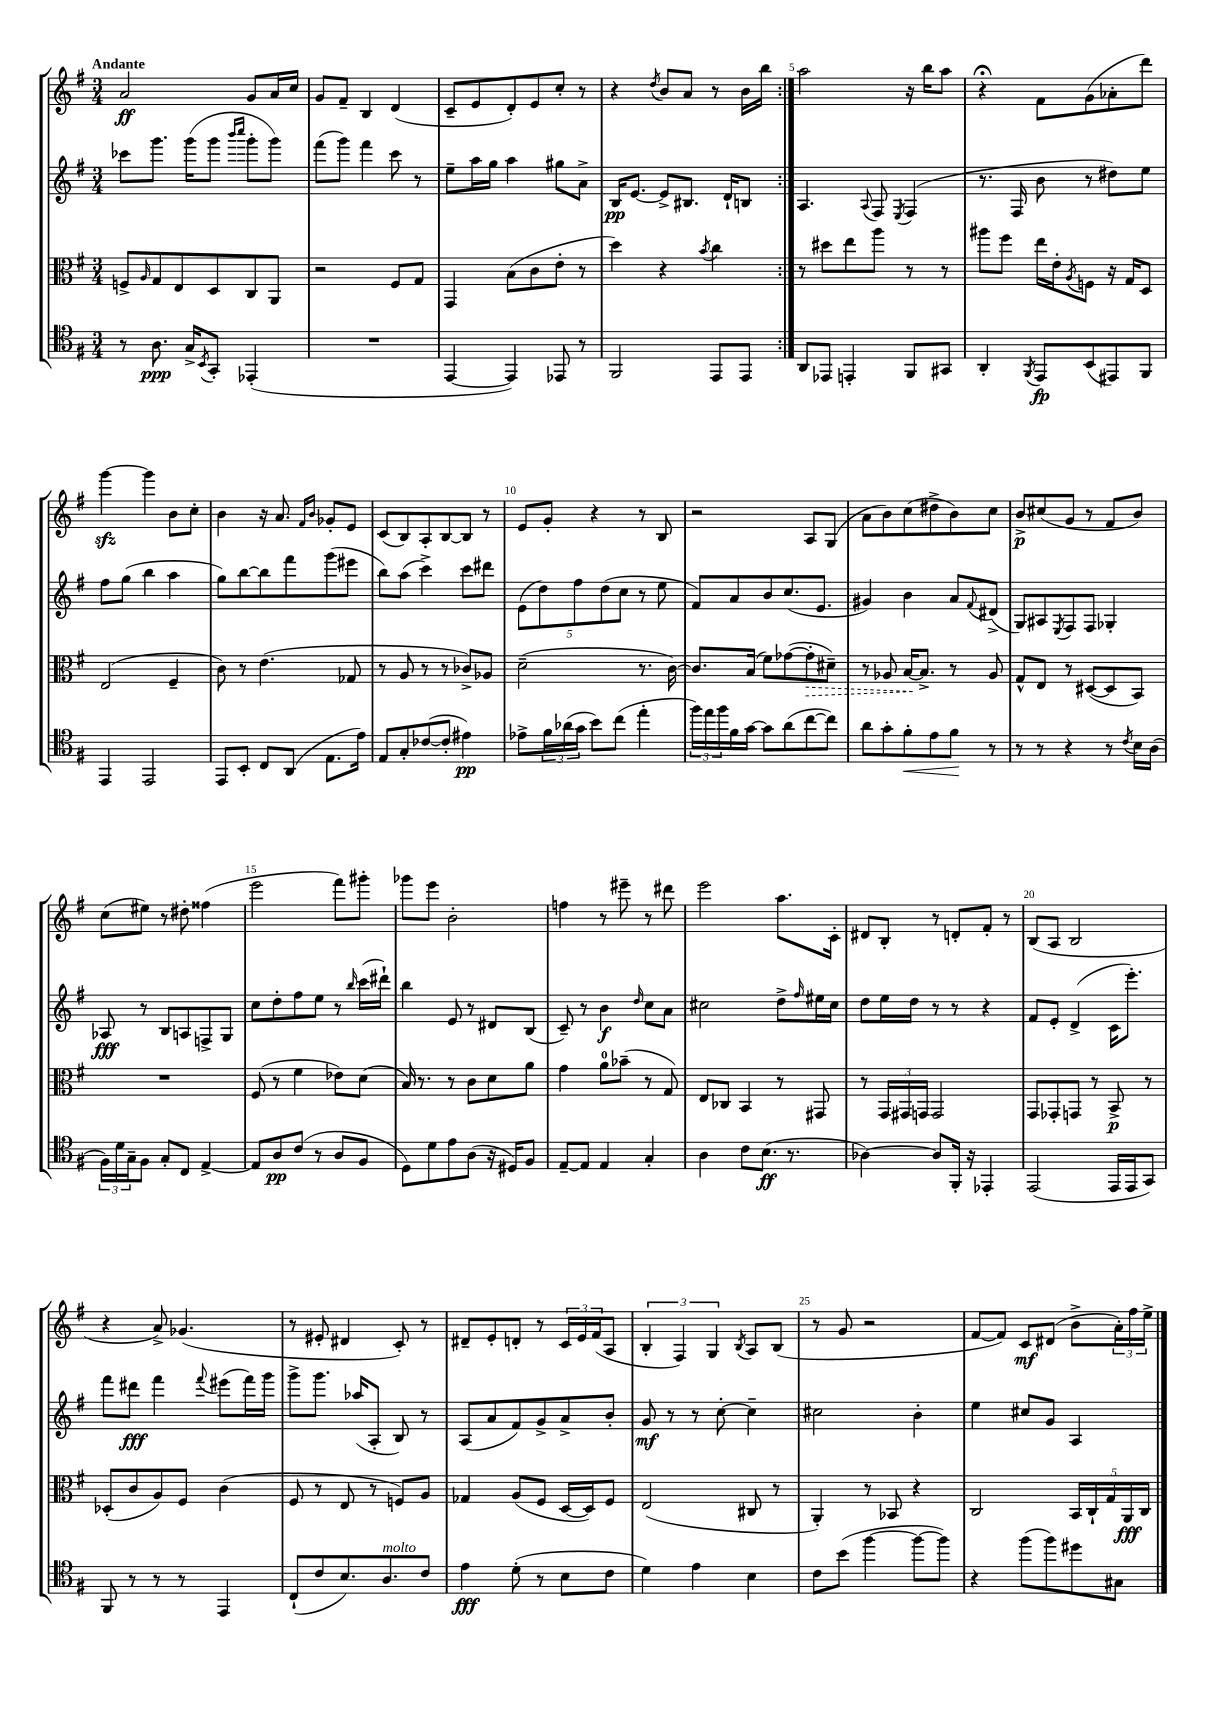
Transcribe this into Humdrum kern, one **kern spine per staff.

**kern	**dynam	**kern	**dynam	**kern	**dynam	**kern	**dynam
*part4	*part4	*part3	*part3	*part2	*part2	*part1	*part1
*staff4	*staff4	*staff3	*staff3	*staff2	*staff2	*staff1	*staff1
*clefC4	*	*clefC3	*	*clefG2	*	*clefG2	*
*k[f#]	*	*k[f#]	*	*k[f#]	*	*k[f#]	*
*M3/4	*	*M3/4	*	*M3/4	*	*M3/4	*
=1	=1	=1	=1	=1	=1	=1	=1
!	!	!	!	!	!	!LO:TX:a:B:t=Andante	!
8r	.	8Fn^/L	.	8ccc-X\L	.	2a/	ff
.	.	16qqA/	.	.	.	.	.
8.A\	ppp	8G/	.	8.ggg\J	.	.	.
.	.	8E/	.	.	.	.	.
16G^/KL	.	.	.	(16ggg\KL	.	.	.
8qBB/	.	.	.	.	.	.	.
8GG'/J	.	8D/	.	8ggg\J	.	.	.
.	.	.	.	16qqbbb/LL	.	.	.
.	.	.	.	16qqcccc/JJ	.	.	.
(4EE-X'/	.	8C/	.	8ggg'\L	.	8g/L	.
.	.	8AA/J	.	8ggg\J)	.	16a/L	.
.	.	.	.	.	.	16cc/JJ	.
=2	=2	=2	=2	=2	=2	=2	=2
2.r	.	2r	.	(8fff#\L	.	8g/L	.
.	.	.	.	8ggg\J)	.	8f#~/J	.
.	.	.	.	4fff#\	.	4B/	.
.	.	8F#/L	.	8ccc\	.	(4d/	.
.	.	8G/J	.	8r	.	.	.
=3	=3	=3	=3	=3	=3	=3	=3
[4EE/	.	4GG/	.	8ee~\L	.	8c~/L	.
.	.	.	.	16aa\L	.	8e/	.
.	.	.	.	16gg\JJ	.	.	.
4EE/])	.	(8B\L	.	4aa\	.	8d'/)	.
.	.	8c\	.	.	.	8e/	.
8EE-X/	.	8e'\J	.	8gg#X\L	.	8cc'/J	.
8r	.	8r	.	8a^\J	.	8r	.
=4	=4	=4	=4	=4	=4	=4	=4
2FF#/	.	4dd\)	.	16B/KL	pp	4r	.
.	.	.	.	[8.e/J	.	.	.
.	.	.	.	.	.	8qdd/	.
.	.	4r	.	8e^/L]	.	8b/L	.
.	.	.	.	8.B#X/J	.	8a/J	.
.	.	8qb/	.	.	.	.	.
8EE/L	.	4cc\	.	.	.	8r	.
.	.	.	.	16d`/KL	.	.	.
8EE/J	.	.	.	8Bn/J	.	16b\LL	.
.	.	.	.	.	.	16bb\JJ	.
=5:|!	=5:|!	=5:|!	=5:|!	=5:|!	=5:|!	=5:|!	=5:|!
8AA/L	.	8r	.	4.A/	.	2aa\	.
8EE-X/J	.	8dd#X\L	.	.	.	.	.
4EEn'/	.	8ee\	.	.	.	.	.
.	.	.	.	8qqA/	.	.	.
.	.	8aa\J	.	8F#/	.	.	.
.	.	.	.	8qE/	.	.	.
8FF#/L	.	8r	.	(4F#/	.	16r	.
.	.	.	.	.	.	16bb\KL	.
8GG#X/J	.	8r	.	.	.	8aa\J	.
=6	=6	=6	=6	=6	=6	=6	=6
4AA'/	.	8aa#X\L	.	8.r	.	4r;<	.
.	.	8ff#\J	.	.	.	.	.
.	.	.	.	16F#/	.	.	.
8qFF#/	.	.	.	.	.	.	.
8EE/L	fp	16ee\LL	.	8b\	.	8f#\L	.
.	.	16e'\J	.	.	.	.	.
.	.	8qA/	.	.	.	.	.
(8BB/	.	8Fn\J	.	8r	.	(8g\	.
8EE#X/)	.	16r	.	8dd#X\L)	.	8a-X'\	.
.	.	16G/KL	.	.	.	.	.
8FF#/J	.	8D/J	.	8ee\J	.	8ddd\J)	.
!!LO:LB:g=z
=7	=7	=7	=7	=7	=7	=7	=7
4EE/	.	(2E/	.	8ff#\L	.	[4gggzz\	.
.	.	.	.	(8gg\J	.	.	.
2EE/	.	.	.	4bb\	.	4ggg\]	.
.	.	4F#~/	.	4aa\	.	8b\L	.
.	.	.	.	.	.	8cc'\J	.
=8	=8	=8	=8	=8	=8	=8	=8
8EE/L	.	8c\)	.	8gg\L)	.	4b\	.
8BB'/J	.	8r	.	[8bb\	.	.	.
8C/L	.	(4.e\	.	8bb\]	.	16r	.
.	.	.	.	.	.	8.a/	.
(8AA/J	.	.	.	8fff#\	.	.	.
.	.	.	.	.	.	16qqf#/LL	.
.	.	.	.	.	.	16qqb/JJ	.
8.E\L	.	.	.	(8ggg\	.	8g-X'/L	.
.	.	8G-X/	.	8eee#X\J	.	8e/J	.
16e\Jk)	.	.	.	.	.	.	.
=9	=9	=9	=9	=9	=9	=9	=9
8E/L	.	8r	.	8bb\L)	.	(8c/L	.
8G'/	.	8A/	.	(8aa\J	.	8B/)	.
([8c-X/	.	8r	.	4ccc^\)	.	8A'/	.
8c-'/J]	.	8r	.	.	.	[8B/	.
4e#X\)	pp	8c-X^/L)	.	8ccc\L	.	8B/J]	.
.	.	8A-X/J	.	8ddd#X\J	.	8r	.
=10	=10	=10	=10	=10	=10	=10	=10
8e-X^\L	.	(2d~\	.	(10e\L	.	8e/L	.
.	.	.	.	10dd\)	.	.	.
24f#\L	.	.	.	.	.	8g'/J	.
(24a-X\	.	.	.	.	.	.	.
.	.	.	.	10ff#\	.	.	.
24g\JJ	.	.	.	.	.	.	.
8b\L)	.	.	.	.	.	4r	.
.	.	.	.	(10dd\	.	.	.
(8cc\J	.	.	.	.	.	.	.
.	.	.	.	10cc\J	.	.	.
4ee'\	.	8.r	.	8r	.	8r	.
.	.	.	.	8ee\	.	8B/	.
.	.	[16c\)	.	.	.	.	.
=11	=11	=11	=11	=11	=11	=11	=11
24ff#\LL)	.	8.c/L]	.	8f#/L)	.	2r	.
24ee\	.	.	.	.	.	.	.
24ff#\	.	.	.	.	.	.	.
16f#\	.	.	.	8a/	.	.	.
[16g\JJ	.	(16B/Jk	.	.	.	.	.
8g\L]	.	8f#\L)	.	8b/	.	.	.
(8a\	.	([8g-X\	.	(8.cc/	.	.	.
!	!	!	!LO:HP:b	!	!	!	!
[8cc\	.	8g-'\]	>	.	.	8A/L	.
.	.	.	.	8.e/J	.	.	.
8cc\J])	.	8d#X~\J)	.	.	.	(8G/J	.
=12	=12	=12	=12	=12	=12	=12	=12
8a\L	.	8r	.	4g#X/)	.	8a\L	.
8g'\	.	8A-X/	.	.	.	8b\)	.
!	!LO:HP:b	!	!	!	!	!	!
8f#'\	<	[16B/KL	.	4b\	.	(8cc\	.
.	.	8.B^/J]	]	.	.	.	.
8e\	.	.	.	.	.	8dd#X^\	.
8f#\J	.	8r	.	8a/L	.	8b\)	.
.	.	.	.	8qqf#/	.	.	.
8r	[	8A-/	.	(8d#X^/J	.	8cc\J	.
=13	=13	=13	=13	=13	=13	=13	=13
8r	.	8G^^/L	.	8G/L)	.	8b^/L	p
8r	.	8E/J	.	8A#X/	.	(8cc#X/	.
.	.	.	.	8qE/	.	.	.
4r	.	8r	.	8F#/	.	8g/J	.
.	.	([8D#X/L	.	8F#/J	.	8r	.
8r	.	8D#/]	.	4G-X'/	.	8f#/L	.
8qc/	.	.	.	.	.	.	.
16B\LL	.	8BB/J)	.	.	.	8b/J)	.
(16A\JJ	.	.	.	.	.	.	.
!!LO:LB:g=z
=14	=14	=14	=14	=14	=14	=14	=14
24F#\LL)	.	2.r	.	8A-X/	fff	(8cc\L	.
24d\	.	.	.	.	.	.	.
24G~\J	.	.	.	.	.	.	.
8F#\J	.	.	.	8r	.	8ee#X\J)	.
8G'/L	.	.	.	8B/L	.	8r	.
8C/J	.	.	.	8An/	.	8dd#X'\	.
[4E^/	.	.	.	8Fn^/	.	(4ff##X\	.
.	.	.	.	8G/J	.	.	.
=15	=15	=15	=15	=15	=15	=15	=15
8E/L]	.	(8F#/	.	8cc\L	.	2eee\	.
8A/	pp	8r	.	8dd'\	.	.	.
(8c/J	.	4f#\	.	8ff#\	.	.	.
8r	.	.	.	8ee\J	.	.	.
8A/L	.	8e-X\L)	.	8r	.	8fff#\L)	.
.	.	.	.	16qqbb/	.	.	.
8F#/J	.	(8d\J	.	(16ccc\LL	.	8ggg#X'\J	.
.	.	.	.	16ddd#X`\JJ)	.	.	.
=16	=16	=16	=16	=16	=16	=16	=16
8D\L)	.	16B/)	.	4bb\	.	8ggg-X\L	.
.	.	8.r	.	.	.	.	.
8d\	.	.	.	.	.	8eee\J	.
8e\	.	8r	.	8e/	.	2b'\	.
(8A\J	.	8c\L	.	8r	.	.	.
16r	.	8d\	.	8d#X/L	.	.	.
16D#X/KL)	.	.	.	.	.	.	.
8F#/J	.	8a\J	.	(8B/J	.	.	.
=17	=17	=17	=17	=17	=17	=17	=17
[8E~/L	.	4g\	.	8c~/)	.	4ffn\	.
8E/J]	.	.	.	8r	.	.	.
4E/	.	8a\L	.	4b\	f	8r	.
.	.	(8b-X~\J	.	.	.	8eee#X~\	.
.	.	.	.	16qqdd/	.	.	.
4G'/	.	8r	.	8cc\L	.	8r	.
.	.	8G/)	.	8a\J	.	8ddd#X\	.
=18	=18	=18	=18	=18	=18	=18	=18
4A\	.	8E/L	.	2cc#X\	.	2eee\	.
.	.	8C-X/J	.	.	.	.	.
8c\L	.	4BB/	.	.	.	.	.
(8.B\J	ff	.	.	.	.	.	.
.	.	8r	.	8dd^\L	.	8.aa\L	.
8.r	.	.	.	.	.	.	.
.	.	.	.	16qqff#/	.	.	.
.	.	8GG#X/	.	16ee#X\L	.	.	.
.	.	.	.	16cc#\JJ	.	16c'\Jk	.
=19	=19	=19	=19	=19	=19	=19	=19
[4A-X\)	.	8r	.	8dd\L	.	8d#X/L	.
.	.	24GG/LL	.	16ee\L	.	8B'/J	.
.	.	24GG#X/	.	.	.	.	.
.	.	.	.	16dd\JJ	.	.	.
.	.	24GGn/JJ	.	.	.	.	.
8A-/L]	.	2GG/	.	8r	.	8r	.
16FF#'/Jk	.	.	.	8r	.	8dn'/L	.
16r	.	.	.	.	.	.	.
4EE-X'/	.	.	.	4r	.	8f#'/J	.
.	.	.	.	.	.	8r	.
=20	=20	=20	=20	=20	=20	=20	=20
(2EE/	.	8GG/L	.	8f#/L	.	(8B/L	.
.	.	8GG-X'/	.	8e'/J	.	8A/J	.
.	.	8GGn/J	.	(4d^/	.	2B/	.
.	.	8r	.	.	.	.	.
16EE/LL	.	8BB^/	p	16c\KL	.	.	.
16EE/J	.	.	.	8.eee'\J)	.	.	.
8GG/J)	.	8r	.	.	.	.	.
!!LO:LB:g=z
=21	=21	=21	=21	=21	=21	=21	=21
8FF#/	.	(8D-X'/L	.	8fff#\L	.	4r	.
8r	.	8c/	.	8ddd#X\J	fff	.	.
8r	.	8A/)	.	4fff#\	.	8a^/)	.
8r	.	8F#/J	.	.	.	(4.g-X/	.
.	.	.	.	8qqfff#/	.	.	.
4EE/	.	(4c\	.	(8eee#X\L	.	.	.
.	.	.	.	16fff#\L)	.	.	.
.	.	.	.	16ggg\JJ	.	.	.
=22	=22	=22	=22	=22	=22	=22	=22
(8C`/L	.	8F#/	.	8ggg^\L	.	8r	.
8c/	.	8r	.	8.ggg\J	.	8e#X'/	.
8.B/)	.	8E/	.	.	.	4d#X/	.
.	.	.	.	(16aa-X/KL	.	.	.
.	.	8r	.	8A'/J	.	.	.
!LO:TX:a:i:t=molto	!	!	!	!	!	!	!
8.A/	.	.	.	.	.	.	.
.	.	8Fn/L)	.	8B/)	.	8c'/)	.
8c/J	.	8A/J	.	8r	.	8r	.
=23	=23	=23	=23	=23	=23	=23	=23
4e\	fff	4G-X/	.	(8A/L	.	8d#X~/L	.
.	.	.	.	8a/	.	8e'/	.
(8d'\	.	(8A/L	.	8f#/)	.	8dn'/J	.
8r	.	8F#/J	.	8g^/	.	8r	.
8B\L	.	[16D/LL	.	8a^/	.	24c/LL	.
.	.	.	.	.	.	24e/	.
.	.	16D/J])	.	.	.	.	.
.	.	.	.	.	.	(24f#/J	.
8c\J	.	8F#/J	.	8b'/J	.	8A/J	.
=24	=24	=24	=24	=24	=24	=24	=24
4d\)	.	(2E/	.	8g/	mf	6B'/	.
.	.	.	.	8r	.	.	.
.	.	.	.	.	.	6F#/)	.
4e\	.	.	.	8r	.	.	.
.	.	.	.	.	.	6G/	.
.	.	.	.	[8cc'\	.	.	.
.	.	.	.	.	.	8qB/	.
4B\	.	8C#X/	.	4cc~\]	.	8A/L	.
.	.	8r	.	.	.	(8B/J	.
=25	=25	=25	=25	=25	=25	=25	=25
8c\L	.	4AA'/)	.	2cc#X\	.	8r	.
(8b\J	.	.	.	.	.	8g/	.
[4ff#\	.	8r	.	.	.	2r	.
.	.	8BB-X/	.	.	.	.	.
8ff#\L_	.	4r	.	4b'\	.	.	.
8ff#\J])	.	.	.	.	.	.	.
=26	=26	=26	=26	=26	=26	=26	=26
4r	.	2C/	.	4ee\	.	[8f#/L	.
.	.	.	.	.	.	8f#/J])	.
(8ff#\L	.	.	.	8cc#X/L	.	8c/L	mf
8ff#\)	.	.	.	8g/J	.	(8d#X/J	.
8dd#X\	.	20BB/LL	.	4A/	.	8b^\L	.
.	.	20C`/	.	.	.	.	.
.	.	20G/	.	.	.	.	.
8G#X\J	.	.	.	.	.	24a'\L)	.
.	.	20AA/	fff	.	.	.	.
.	.	.	.	.	.	24ff#\	.
.	.	20C/JJ	.	.	.	.	.
.	.	.	.	.	.	24ee^\JJ	.
==	==	==	==	==	==	==	==
*-	*-	*-	*-	*-	*-	*-	*-
